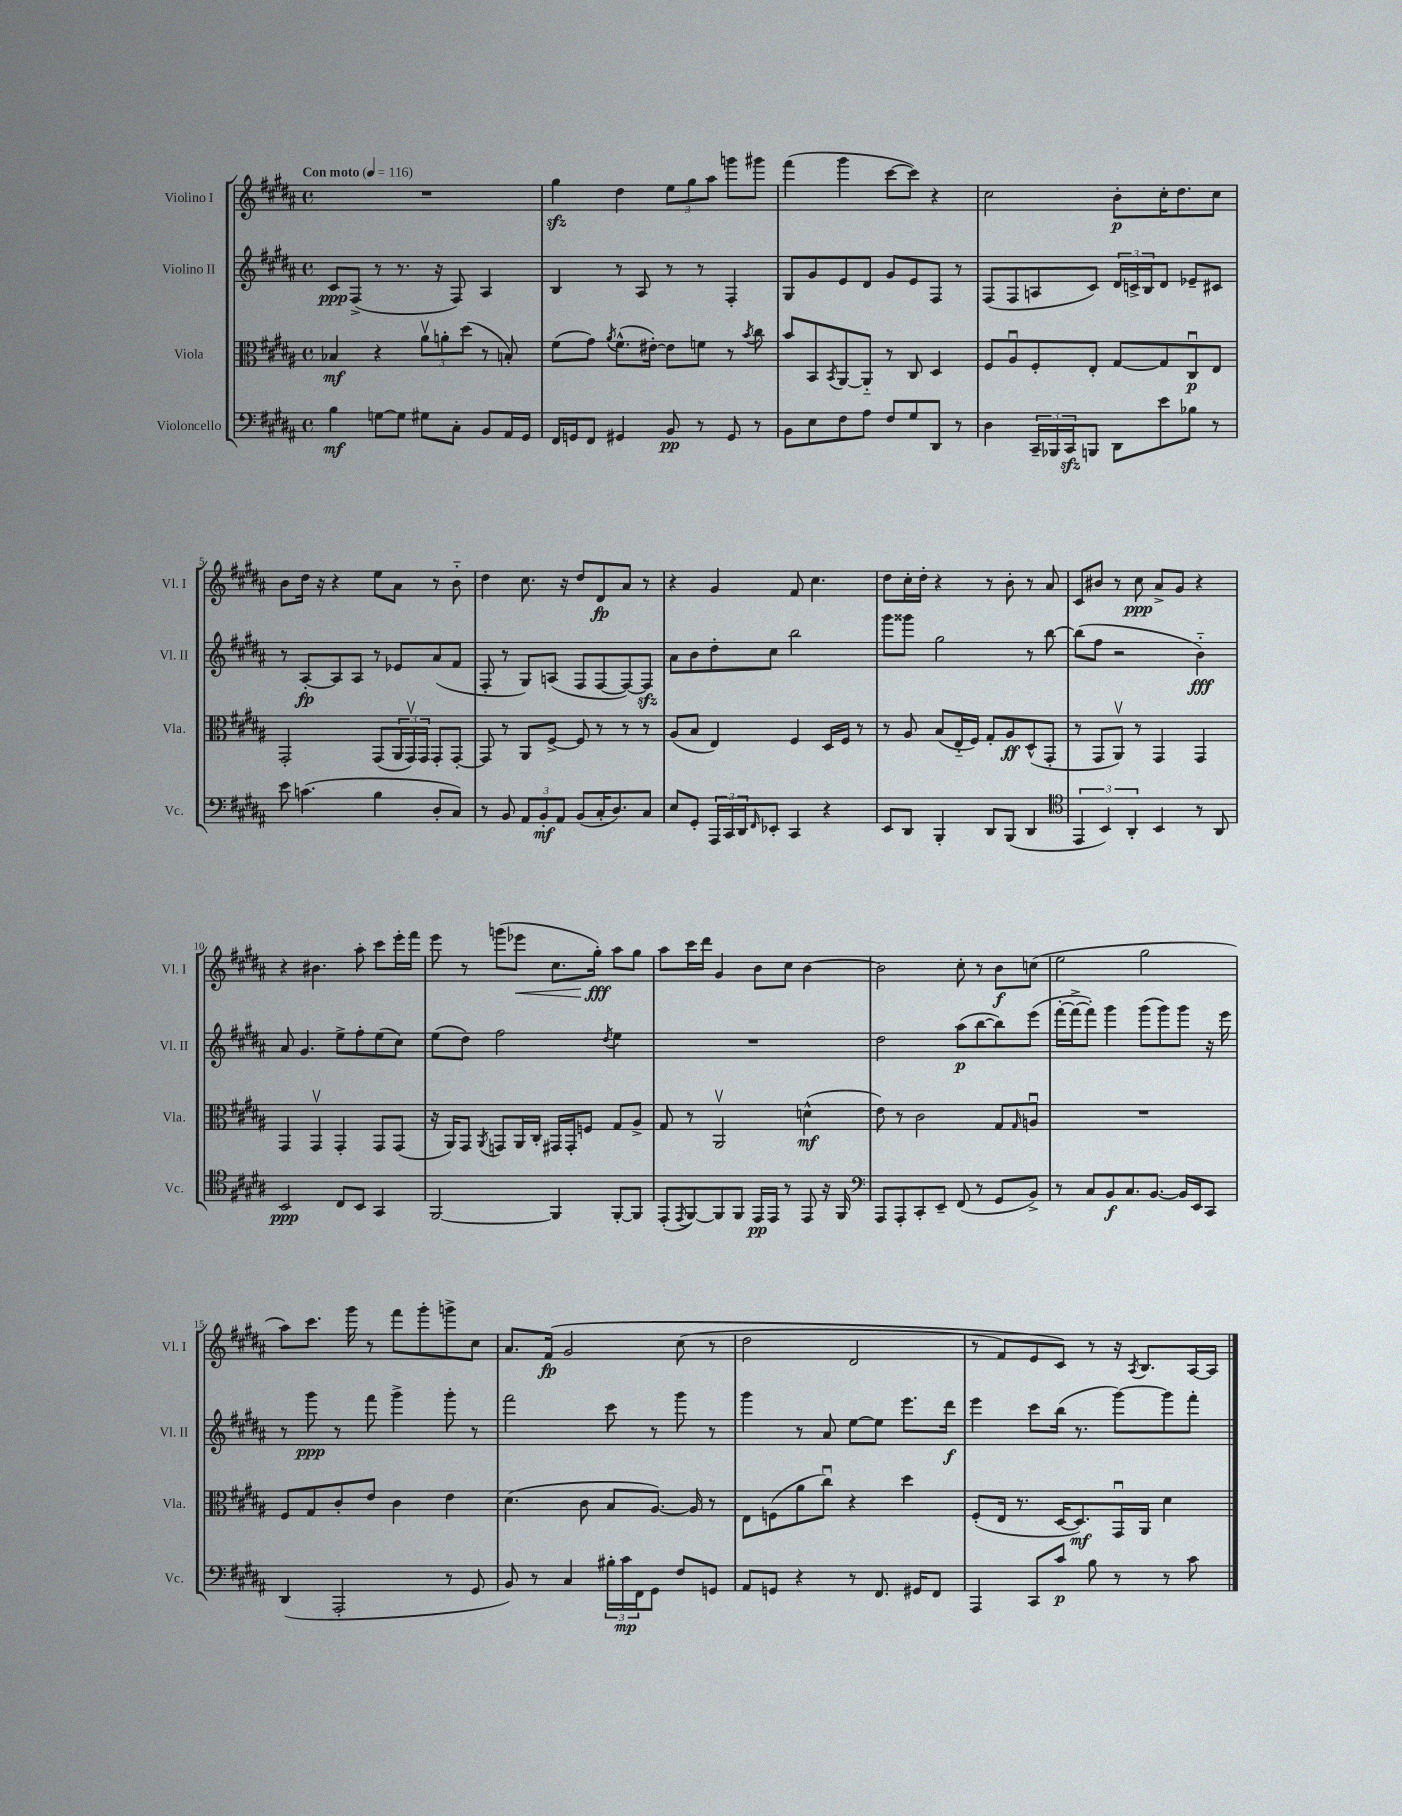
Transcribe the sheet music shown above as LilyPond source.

<<
\new StaffGroup <<
\new Staff = "s0" \with { instrumentName = "Violino I" shortInstrumentName = "Vl. I" } {
    \clef treble \key b \major \defaultTimeSignature \time 4/4 \tempo "Con moto" 4 = 116
    R1 |
    gis''4\sfz dis''4 \tuplet 3/2 { e''8 gis''8 ais''8 } g'''8 gis'''8 |
    fis'''4( gis'''4 cis'''8~ cis'''8) r4 |
    cis''2 b'8-.\p cis''16-. dis''8. cis''8 |
    b'8 dis''16 r16 r4 e''8 ais'8 r8 b'8-_ |
    dis''4 cis''8. r16 dis''8 dis'8\fp ais'8 r8 |
    r4 gis'4 fis'8 cis''4. |
    dis''8 cis''16-. dis''16-. r4 r8 b'8-. r8 ais'8 |
    cis'8 bis'8 r8 cis''8\ppp ais'8-> gis'8 r4 |
    r4 bis'4. ais''8-. cis'''8 e'''16-. fis'''16 |
    e'''8 r8 g'''8( ees'''8\< cis''8. gis''16-.\fff\!) ais''8 gis''8 |
    ais''8 cis'''16 dis'''16 gis'4 b'8 cis''8 b'4~ |
    b'2 cis''8-. r8 b'8\f c''8( |
    e''2 gis''2 |
    ais''8) cis'''8. gis'''16 r8 fis'''8 gis'''8-. g'''8-> cis''8 |
    ais'8. fis'16\fp\( gis'2 cis''8( r8 |
    dis''2 dis'2 |
    r8 fis'8) e'8 cis'8\) r8 r16 \acciaccatura { ais8 } b8. ais16~ ais16 \bar "|." |
}
\new Staff = "s1" \with { instrumentName = "Violino II" shortInstrumentName = "Vl. II" } {
    \clef treble \key b \major \defaultTimeSignature \time 4/4
    cis'8\ppp fis8->( r8 r8. r16 fis8) ais4 |
    b4 r8 ais8 r8 r8 fis4-. |
    gis8 gis'8 e'8 dis'8 gis'8 e'8 fis8 r8 |
    fis8( fis8 a8 cis'8) \tuplet 3/2 { dis'16 c'16-> b16 } dis'8 ees'8-- cis'8 |
    r8 ais8~-.\fp ais8 ais8 r8 ees'8 ais'8( fis'8 |
    fis8-. r8 gis8) a8( fis8 fis8~ fis8~) fis8\sfz |
    ais'8 b'8 dis''8-. cis''8 b''2 |
    gis'''8 gisis'''8 gis''2 r8 b''8~ |
    b''8( fis''8 r2 b'4-_\fff) |
    ais'8 gis'4. e''8-> fis''8-. e''8( cis''8) |
    e''8( dis''8) fis''2 \acciaccatura { dis''8 } e''4 |
    R1 |
    dis''2 ais''8\p( b''8~ b''8) e'''8( |
    fis'''16~-. fis'''16~-> fis'''8-.) gis'''4 gis'''8( gis'''8) gis'''8 r16 e'''16 |
    r8 gis'''8\ppp r8 fis'''8 gis'''4-> gis'''8-. r8 |
    fis'''2 cis'''8 r8 gis'''8 r8 |
    gis'''4 r8 ais'8 e''8~ e''8 e'''8. dis'''16\f |
    e'''4 cis'''8 b''16( r8. gis'''8~) gis'''8 fis'''8-. \bar "|." |
}
\new Staff = "s2" \with { instrumentName = "Viola" shortInstrumentName = "Vla." } {
    \clef alto \key b \major \defaultTimeSignature \time 4/4
    bes4\mf r4 \tuplet 3/2 { ais'8\upbow a'8-. dis''8( } r8 b8-.) |
    fis'8( gis'8) \acciaccatura { ais'8 } fis'8.-^( eis'16~-.) eis'8 f'8 r8 \acciaccatura { b'8 } cis''8 |
    b'8 b,8 \acciaccatura { b,8 } ais,8~ ais,8-_ r8 cis8 dis4 |
    fis8 ais8\downbow fis8-. e8-. gis8~ gis8 cis8\downbow\p e8 |
    gis,2-. gis,8( \tuplet 3/2 { ais,16 gis,16\upbow) gis,16 } gis,8-. gis,8~-. |
    gis,8 r8 ais,8 fis8~-> fis8 r8 r8 r8 |
    ais8( b8 e4) fis4 dis16 fis16 r8 |
    r8 ais8 b8( e16-_ fis16) gis8-. ais8\ff dis8-^( gis,8-. |
    r8 gis,8 ais,8\upbow) r8 gis,4 gis,4 |
    gis,4 gis,4\upbow gis,4-. gis,8 gis,8( |
    r16 ais,16) gis,8 \acciaccatura { ais,8 } g,8 ais,16 cis16-. gis,16 gis,16-. f8 gis8 ais8-> |
    gis8 r8 ais,2\upbow d'4-^\mf( |
    e'8) r8 cis'2 gis8 \grace { gis16 } a8\downbow |
    R1 |
    fis8 gis8 cis'8-. e'8 cis'4 e'4 |
    dis'4.( cis'8 b8 ais8.~) ais16 r8 |
    e8 f8( ais'8 cis''8\downbow) r4 dis''4 |
    fis8-.( e16 r8. dis16~ dis8.\mf) gis,16\downbow ais,16 dis'4 \bar "|." |
}
\new Staff = "s3" \with { instrumentName = "Violoncello" shortInstrumentName = "Vc." } {
    \clef bass \key b \major \defaultTimeSignature \time 4/4
    b4\mf g8~ g8 gis8 cis8-. b,8 ais,16 gis,16 |
    fis,16 g,16 fis,8 gis,4 b,8\pp r8 gis,8 r8 |
    b,8 e8 fis8 ais8 fis8 gis8 dis,8 r8 |
    dis4 \tuplet 3/2 { cis,16-- bes,,16 cis,16\sfz } b,,8 dis,8 e'8 bes8 r8 |
    e'8 c'4.( b4 dis8-. cis8) |
    r8 b,8 \tuplet 3/2 { ais,8 b,8-.\mf ais,8 } b,8( cis16-. dis8.) cis8 |
    e8 gis,8-. \tuplet 3/2 { ais,,16 cis,16 dis,16 } \grace { fis,16 } ees,8-. cis,4 r4 |
    e,8 dis,8 b,,4-. dis,8 b,,8( dis,4 |
    \clef tenor \tuplet 3/2 { e,4 b,4) ais,4-. } b,4 r8 ais,8 |
    b,2\ppp cis8 b,8 gis,4 |
    fis,2~ fis,4 fis,8~-. fis,8 |
    e,8-.( \acciaccatura { e,8 } fis,8~) fis,8 fis,8 e,16\pp e,16 r8 e,8 r16 fis,16 |
    \clef bass ais,,8 ais,,8-. cis,8-. e,8-- fis,8( r8 gis,8 b,8->) |
    r8 cis8 b,8\f cis8. b,8.~ b,16 e,16 cis,8 |
    dis,4( ais,,2-. r8 gis,8 |
    b,8) r8 cis4 \tuplet 3/2 { bis16-. cis'16\mp fis,16 } gis,8 fis8 g,8 |
    ais,8 g,8 r4 r8 fis,8. gis,16 fis,8 |
    ais,,4 cis,8 cis'8\p b8 r8 r8 cis'8 \bar "|." |
}
>>
>>
